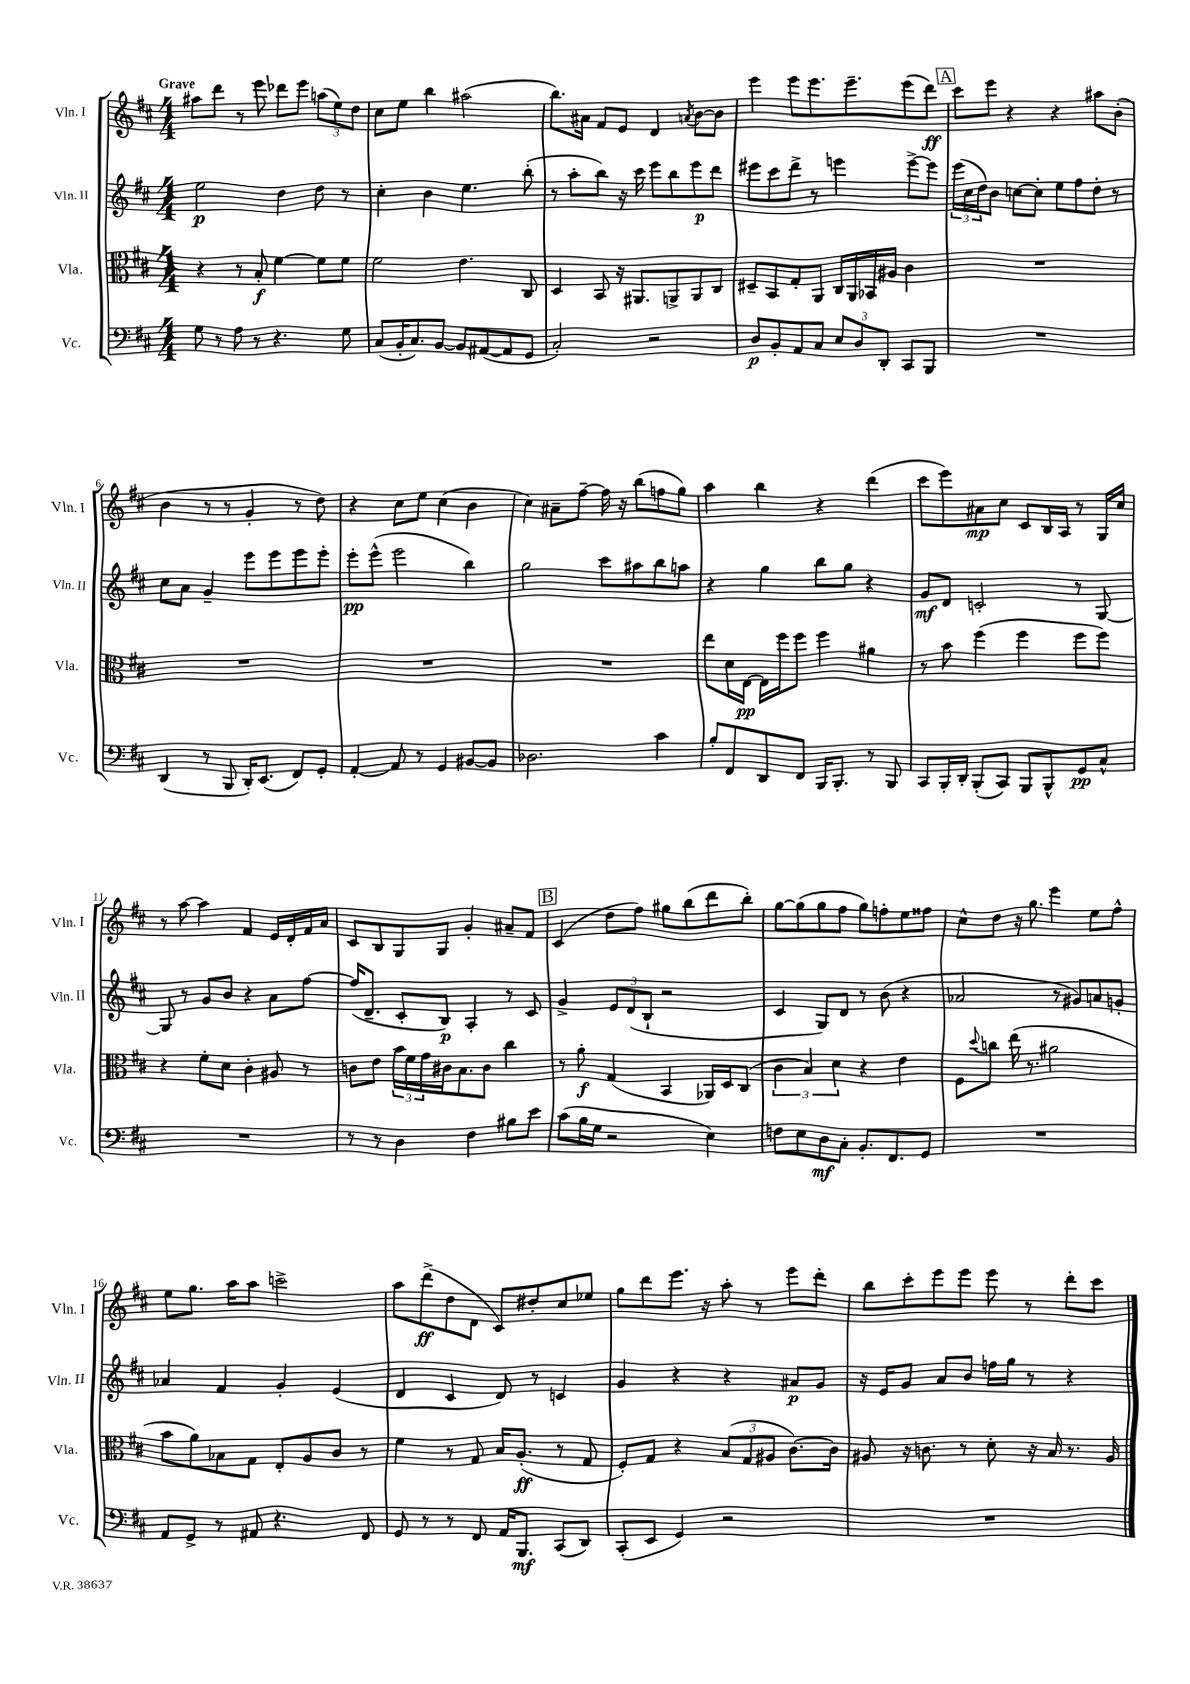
<<
\new StaffGroup <<
\new Staff = "s0" \with { instrumentName = "Vln. I" shortInstrumentName = "Vln. I" } {
    \clef treble \key d \major \numericTimeSignature \time 4/4 \tempo "Grave"
    ais''8 d'''8 r8 e'''8 des'''8 e'''8 \tuplet 3/2 { a''8( e''8) d''8 } |
    cis''8 e''8 b''4 ais''2( |
    b''8.) ais'16 fis'8 e'8 d'4 \acciaccatura { a'8 } b'8~ b'8 |
    e'''4 e'''8 e'''8. e'''8.-- e'''8( d'''8\ff) |
    \mark \markup { \box "A" } cis'''8 e'''8 r4 r4 ais''8 b'8-.( |
    b'4 r8 r8 g'4-. r8 d''8) |
    r4 cis''8 e''8 cis''4( b'4 |
    cis''4) ais'8-- fis''8~-- fis''16 r16 b''8( f''8 g''8) |
    a''4 b''4 r4 d'''4( |
    cis'''8 e'''8) ais'8\mp cis''8 cis'8 b16 a16 r8 g16 cis''16 |
    r8 a''8~ a''4 fis'4 e'16 d'16-. fis'16 a'16 |
    cis'8 b8 g8 g8 g'4-. ais'8-- fis'8 |
    \mark \markup { \box "B" } cis'4( d''8 fis''8) gis''8 b''8( d'''8 b''8-.) |
    g''8~ g''8( g''8 fis''8 g''8) f''8-. e''8 fisis''8 |
    cis''8-^ d''8 r16 g''8. e'''4 e''8 fis''8-^ |
    e''8 g''8. a''16 a''8 c'''2-> |
    a''8 d'''8->\ff( d''8 d'8 cis'8) dis''8-. cis''8 ees''8 |
    g''8 d'''8 e'''8. r16 a''8-. r8 e'''8 d'''8-. |
    b''8 cis'''8-. e'''8 e'''8 e'''8 r8 d'''8-. cis'''8 \bar "|." |
}
\new Staff = "s1" \with { instrumentName = "Vln. II" shortInstrumentName = "Vln. II" } {
    \clef treble \key d \major \numericTimeSignature \time 4/4
    e''2\p d''4 d''8 r8 |
    cis''4-. b'4 e''4. b''8-.( |
    r8 a''8-. b''8) r16 cis'''16 e'''8 b''8 e'''8\p d'''8 |
    eis'''8 cis'''8 d'''8-> r8 e'''4 e'''8~-> e'''8 |
    \mark \markup { \box "A" } \tuplet 3/2 { e'''16( cis''16 d''16) } b'8 c''8~ c''8-. e''8 fis''8 d''8-. r8 |
    cis''8 a'8 g'4-- e'''8 e'''8 e'''8 e'''8-. |
    e'''8-.\pp e'''8-^( e'''2 b''4) |
    g''2 cis'''8 ais''8 b''8 a''8 |
    r4 g''4 b''8 g''8 r4 |
    g'8\mf d'8 c'2-. r8 g8~ |
    g8 r8 g'8 b'8 r4 a'8 fis''8~ |
    fis''16( d'8.-- cis'8-. b8\p) a4-. r8 cis'8 |
    \mark \markup { \box "B" } g'4-> \tuplet 3/2 { e'8 d'8( b8-! } r2 |
    cis'4 g8) d'8 r8 b'8( r4 |
    aes'2 r8 gis'8) a'8 g'8-. |
    aes'4 fis'4 g'4-. e'4( |
    d'4 cis'4 d'8) r8 c'4 |
    g'4 r4 r4 ais'8\p g'8 |
    r16 e'16 g'8 a'8 b'8 f''16 g''16 r8 r4 \bar "|." |
}
\new Staff = "s2" \with { instrumentName = "Vla." shortInstrumentName = "Vla." } {
    \clef alto \key d \major \numericTimeSignature \time 4/4
    r4 r8 b8-.\f fis'4~ fis'8 fis'8 |
    fis'2 e'4. cis8 |
    d4 b,8 r16 ais,8. a,8-> a,8 cis8 |
    dis8-- b,8 g8-. a,8 cis16 a,16 bes,16 ais16 cis'4 |
    \mark \markup { \box "A" } R1 |
    R1 |
    R1 |
    R1 |
    e''8 d'16 e16~\pp e16 fis''16 fis''8 fis''4 ais'4 |
    r8 b'8 fis''4( fis''4 fis''8 fis''8) |
    r4 fis'8-. d'8 cis'4-. ais8 r8 |
    c'8 e'8 \tuplet 3/2 { b'16 fis'16 g'16 } cis'16 b8. cis'8 cis''4 |
    \mark \markup { \box "B" } r8 a'8-.\f g4( b,4 aes,16) d16 cis8( |
    \tuplet 3/2 { cis'4 b4) d'4 } r4 e'4 |
    fis8 \appoggiatura { d''8 } c''8 e''16( r8. ais'2 |
    b'8 a'8) bes8 g8 e8-. a8 cis'8 r8 |
    fis'4 r8 g8 b16 a8.-.\ff( r8 g8 |
    fis8-.) g8 r4 \tuplet 3/2 { b8( g8 ais8 } cis'8.~) cis'16 |
    ais8 r16 c'8. r8 d'8-. r16 b16 r8. ais16 \bar "|." |
}
\new Staff = "s3" \with { instrumentName = "Vc." shortInstrumentName = "Vc." } {
    \clef bass \key d \major \numericTimeSignature \time 4/4
    g8 r8 a8 r8 r4. g8 |
    cis8( b,16-. cis8.) b,8~ b,8 ais,8~( ais,8 g,8 |
    cis2-.) r2 |
    d8\p b,8-. a,8 cis8 \tuplet 3/2 { e8 d8 d,8-. } cis,8 b,,8 |
    \mark \markup { \box "A" } R1 |
    d,4( r8 b,,8 d,16-.) e,8.( fis,8) g,8-. |
    a,4~-. a,8 r8 g,4 bis,8~ bis,8 |
    des2. cis'4 |
    b8-. fis,8 d,8 fis,8 b,,16 b,,8.-. r8 b,,8 |
    cis,8 b,,16-. d,16-. b,,8-.( cis,8) b,,8 b,,8-^ g,8\pp cis8-^ |
    R1 |
    r8 r8 d4 fis4 bis8 e'8 |
    \mark \markup { \box "B" } cis'8( b16 g16 r2 e4) |
    f8 e8 d8\mf cis8-. b,8.-. fis,8. g,8 |
    R1 |
    a,8 g,8-> r8 ais,8 r4. fis,8 |
    g,8 r8 r8 fis,8 a,16 b,,8.\mf cis,8( d,8) |
    cis,8-.( e,8 g,4) r2 |
    R1 \bar "|." |
}
>>
>>
